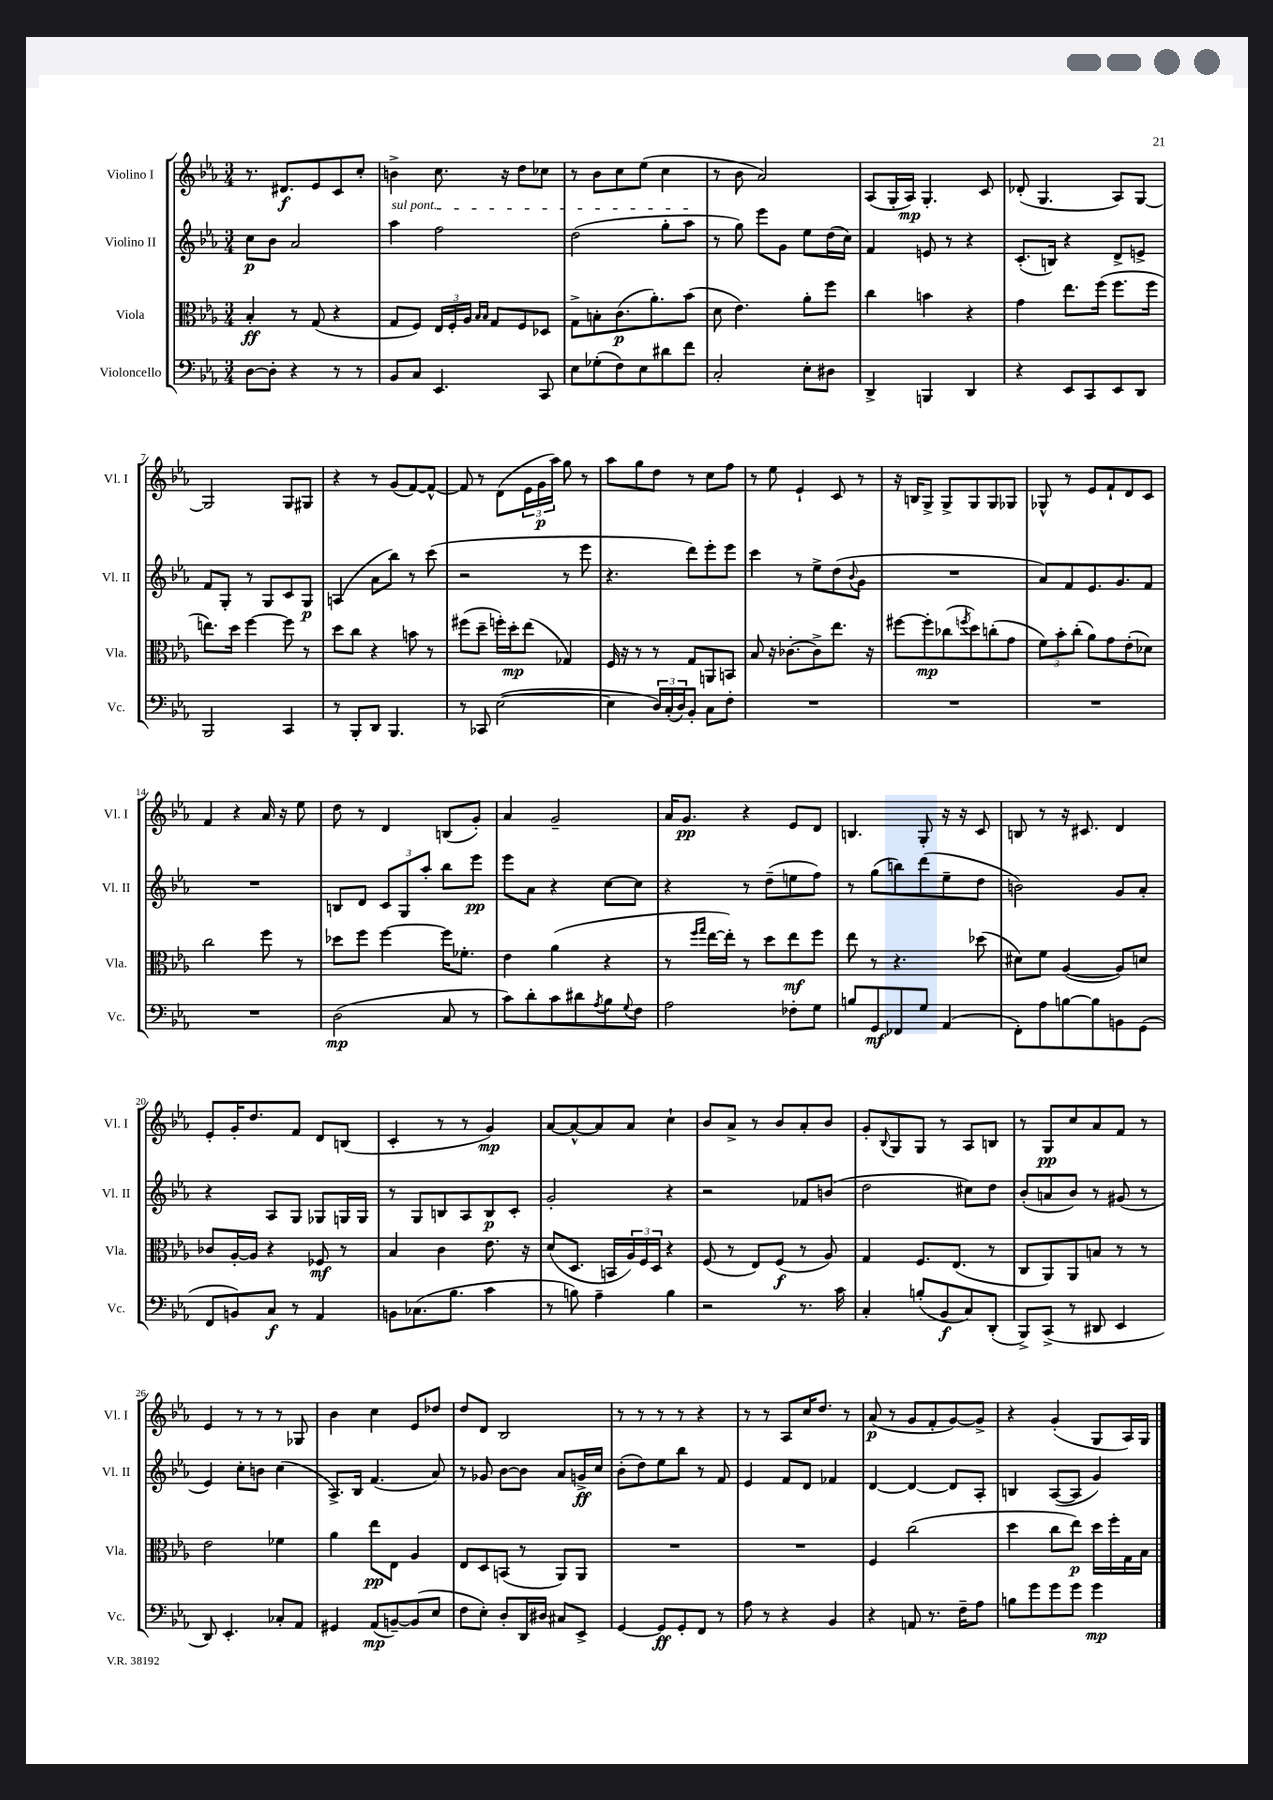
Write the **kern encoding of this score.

**kern	**kern	**kern	**kern
*staff4	*staff3	*staff2	*staff1
*clefF4	*clefC3	*clefG2	*clefG2
*k[b-e-a-]	*k[b-e-a-]	*k[b-e-a-]	*k[b-e-a-]
*M3/4	*M3/4	*M3/4	*M3/4
[8D	4B-'	8cc	8.r
8D']	.	8b-	.
.	.	.	8.d#
4r	8r	2a-	.
.	(8G	.	8e-
8r	4r	.	8c
8r	.	.	8cc'
=	=	=	=
8BB-	8G	4aa-	4b^
8C	8F)	.	.
4.EE-	24E-	2ff	8.cc
.	24F'	.	.
.	24A-	.	.
.	16qqB-	.	.
.	16qqB-	.	.
.	8G	.	.
.	.	.	16r
.	8F	.	8dd
8CC	8D-	.	8cc-
=	=	=	=
8E-	8G^	(2dd	8r
(8G-'	8B'	.	8b-
8F)	(8.c	.	8cc
8E-	.	.	(8ee-
.	8.a-')	.	.
8d#	.	8gg'	4cc
8f	(8b-	8aa-	.
=	=	=	=
2C'	8d	8r	8r
.	4.e-)	8gg)	8b-
.	.	8eee-	2a-)
.	.	8g	.
8E-'	8a-'	8ee-	.
8D#	8ff	(16dd	.
.	.	16cc)	.
=	=	=	=
4DD^	4cc	4f	(8A-
.	.	.	16G'
.	.	.	16A-)
4BBB	4b	8e	4.G'
.	.	8r	.
4DD	4r	4r	.
.	.	.	8c
=	=	=	=
4r	4g	(8.c'	(8d-'
.	.	.	4.G
.	.	16B)	.
8EE-	8.ee-	4r	.
8CC	.	.	.
.	(16ff	.	.
8EE-	8.ff	8d^	8A-)
8DD	.	8e^	[8G
.	16ff	.	.
=	=	=	=
2BBB-	8.ee)	8f	2G]
.	.	8G'	.
.	16dd	.	.
.	[4ff	8r	.
.	.	8G	.
4CC	8ff]	8c	8G
.	8r	8G	8G#
=	=	=	=
8r	8dd	(4A	4r
8BBB-'	8cc	.	.
8DD	4r	8a-	8r
4.BBB-	.	8bb-)	(8g
.	8b	8r	[8f)
.	8r	(8ccc	8f^^_
=	=	=	=
8r	(8ff#	2r	8f]
8CC-	8dd~	.	8r
([2E-	16ff')	.	(8d
.	16dd'	.	.
.	(8ee-	.	24e-
.	.	.	24g
.	.	.	24aa-)
.	4G-)	8r	8gg
.	.	8eee-	8r
=	=	=	=
4E-]	16F	4.r	8aa-
.	16r	.	.
.	8r	.	8gg
24D)	8r	.	8dd
(24C'	.	.	.
24D)	.	.	.
8BB-'	8G	8ddd)	8r
8C	8AA	8eee-'	8cc
8F'	8BB	8eee-	8ff
=	=	=	=
2.r	8B-	4ccc	8r
.	16r	.	8ee-
.	[8.c-'	.	.
.	.	8r	4e-`
.	8c-^]	8ee-^	.
.	8.ee-	(8dd	8c
.	.	8qqb-	.
.	.	8g	8r
.	16r	.	.
=	=	=	=
2.r	[8ff#	2.r	16r
.	.	.	16B
.	8ff#']	.	8G^
.	(8cc-	.	8G^
.	8qff	.	.
.	8dd)	.	8G
.	(8cc'	.	8G
.	8g	.	8G-
=	=	=	=
2.r	12f)	8a-)	8G-^^
.	12b-'	.	.
.	.	8f	8r
.	(12cc'	.	.
.	8a-)	8.e-	8e-
.	8g	.	8f`
.	.	8.g	.
.	(8e-'	.	8d
.	8d-)	8f	8c
=	=	=	=
2.r	2cc	2.r	4f
.	.	.	4r
.	8ff	.	16a-
.	.	.	16r
.	8r	.	8ee-
=	=	=	=
(2D	8dd-	8B	8dd
.	8ff	8d	8r
.	[4ff	12c	4d
.	.	12G	.
.	.	12aa-'	.
8C	16ff]	8bb-	(8B
.	8.f-'	.	.
8r	.	8eee-	8g')
=	=	=	=
8c)	4e-	8eee-	4a-
8d'	.	8a-	.
8c	(4a-	4r	2g~
8d#	.	.	.
8qA-	.	.	.
8B-	4r	[8cc	.
8qqG	.	.	.
8F	.	8cc]	.
=	=	=	=
2A-	8r	4r	16a-
.	.	.	8.g
.	16qqff	.	.
.	16qqgg	.	.
.	[16ee-	.	.
.	16ee-'])	.	.
.	8r	8r	4r
.	8dd	(8dd~	.
8F-'	8ee-	8ee	8e-
8G	8ff	8ff)	8d
=	=	=	=
8B	8ee-	8r	4.B
8GG	8r	(8gg	.
8FF-	4.r	8bb)	.
8G	.	(8ddd	8G'
(4AA-	.	8ee-~	16r
.	.	.	16r
.	(8dd-	8dd	8c
=	=	=	=
8FF')	8d#)	2b)	8B
8A-	8f	.	8r
[8B	([4A-	.	16r
.	.	.	8.c#
8B]	.	.	.
8BB	8A-])	8g	4d
(8GG	8d	8a-'	.
=	=	=	=
8FF	8c-	4r	8e-'
8BB)	[16A-'	.	16g'
.	16A-]	.	8.dd
8C	4r	8A-	.
8r	.	8G	8f
4AA-	8F-	8G-	8d
.	8r	16G	(8B
.	.	16G	.
=	=	=	=
8BB	4B-	8r	4c'
(8.C-	.	8G	.
.	4c	8B	8r
8.B-	.	.	.
.	.	8A-	8r
4c	8.e-	8B	4g)
.	.	8c'	.
.	16r	.	.
=	=	=	=
8r	(8d	2g'	[8a-
8B)	8.D	.	8a-^^_
4A-~	.	.	8a-]
.	16BB	.	.
.	24A-)	.	8a-
.	24F	.	.
.	24D	.	.
4B	4r	4r	4cc`
=	=	=	=
2r	(8F	2r	8b-
.	8r	.	8a-^
.	8E-)	.	8r
.	(8F	.	8b-
8.r	8r	8f-	8a-'
.	8A-)	(8b	8b-
16c	.	.	.
=	=	=	=
4C'	4G	2dd	8g'
.	.	.	8qqB-
.	.	.	8G
(8B'	8.F	.	8G
8BB-	.	.	8r
.	(8.E-	.	.
8C)	.	8cc#)	8A-
(8DD'	8r	8dd	8B
=	=	=	=
8BBB-^)	8C	(8b-'	8r
(8CC^	8AA-)	8a	8G
8r	8AA-	8b-)	8cc
8DD#	8B	8r	8a-
4EE-	8r	(8g#	8f
.	8r	8r	8r
=	=	=	=
8DD)	2e-	4e-)	4e-
4.EE-'	.	.	.
.	.	8cc'	8r
.	.	8b	8r
8C-'	4f-	(4cc	8r
8AA-	.	.	8G-
=	=	=	=
4GG#	4a-	8.A-^)	4b-
.	.	16B-	.
(8AA-	8ee-	(4.f	4cc
[8BB~)	8E-	.	.
(8BB]	4A-	.	8e-
8E-	.	8a-)	8dd-
=	=	=	=
8F	8E-	8r	8dd
8E-')	8D	8g-	8d
8D'	(8BB	[8b-	2B-
16DD	8r	8b-]	.
16D#	.	.	.
8C#	8AA-)	8a-	.
8EE-^	8AA-	16g^	.
.	.	16cc	.
=	=	=	=
[4GG	2.r	(8b-'	8r
.	.	8dd)	8r
8GG]	.	8ee-	8r
8GG'	.	8bb-	8r
8FF	.	8r	4r
8r	.	8f	.
=	=	=	=
8A-	2.r	4e-	8r
8r	.	.	8r
4r	.	8f	8A-
.	.	8d	16cc
.	.	.	8.dd
4BB-	.	4f-	.
.	.	.	8r
=	=	=	=
4r	4F	[4d	(8a-
.	.	.	8r
8AA	(2cc	4d_	8g
8.r	.	.	8f'
.	.	8d]	[8g)
16F~	.	.	.
8A-	.	8A-'	8g^]
=	=	=	=
8B	4dd	4B	4r
8g	.	.	.
8g	8cc	([8A-	(4g'
8g	8ee-)	8A-]	.
4g	16dd	4g)	8G
.	16ff'	.	.
.	16G	.	16A-)
.	16B-	.	16G
==	==	==	==
*-	*-	*-	*-
